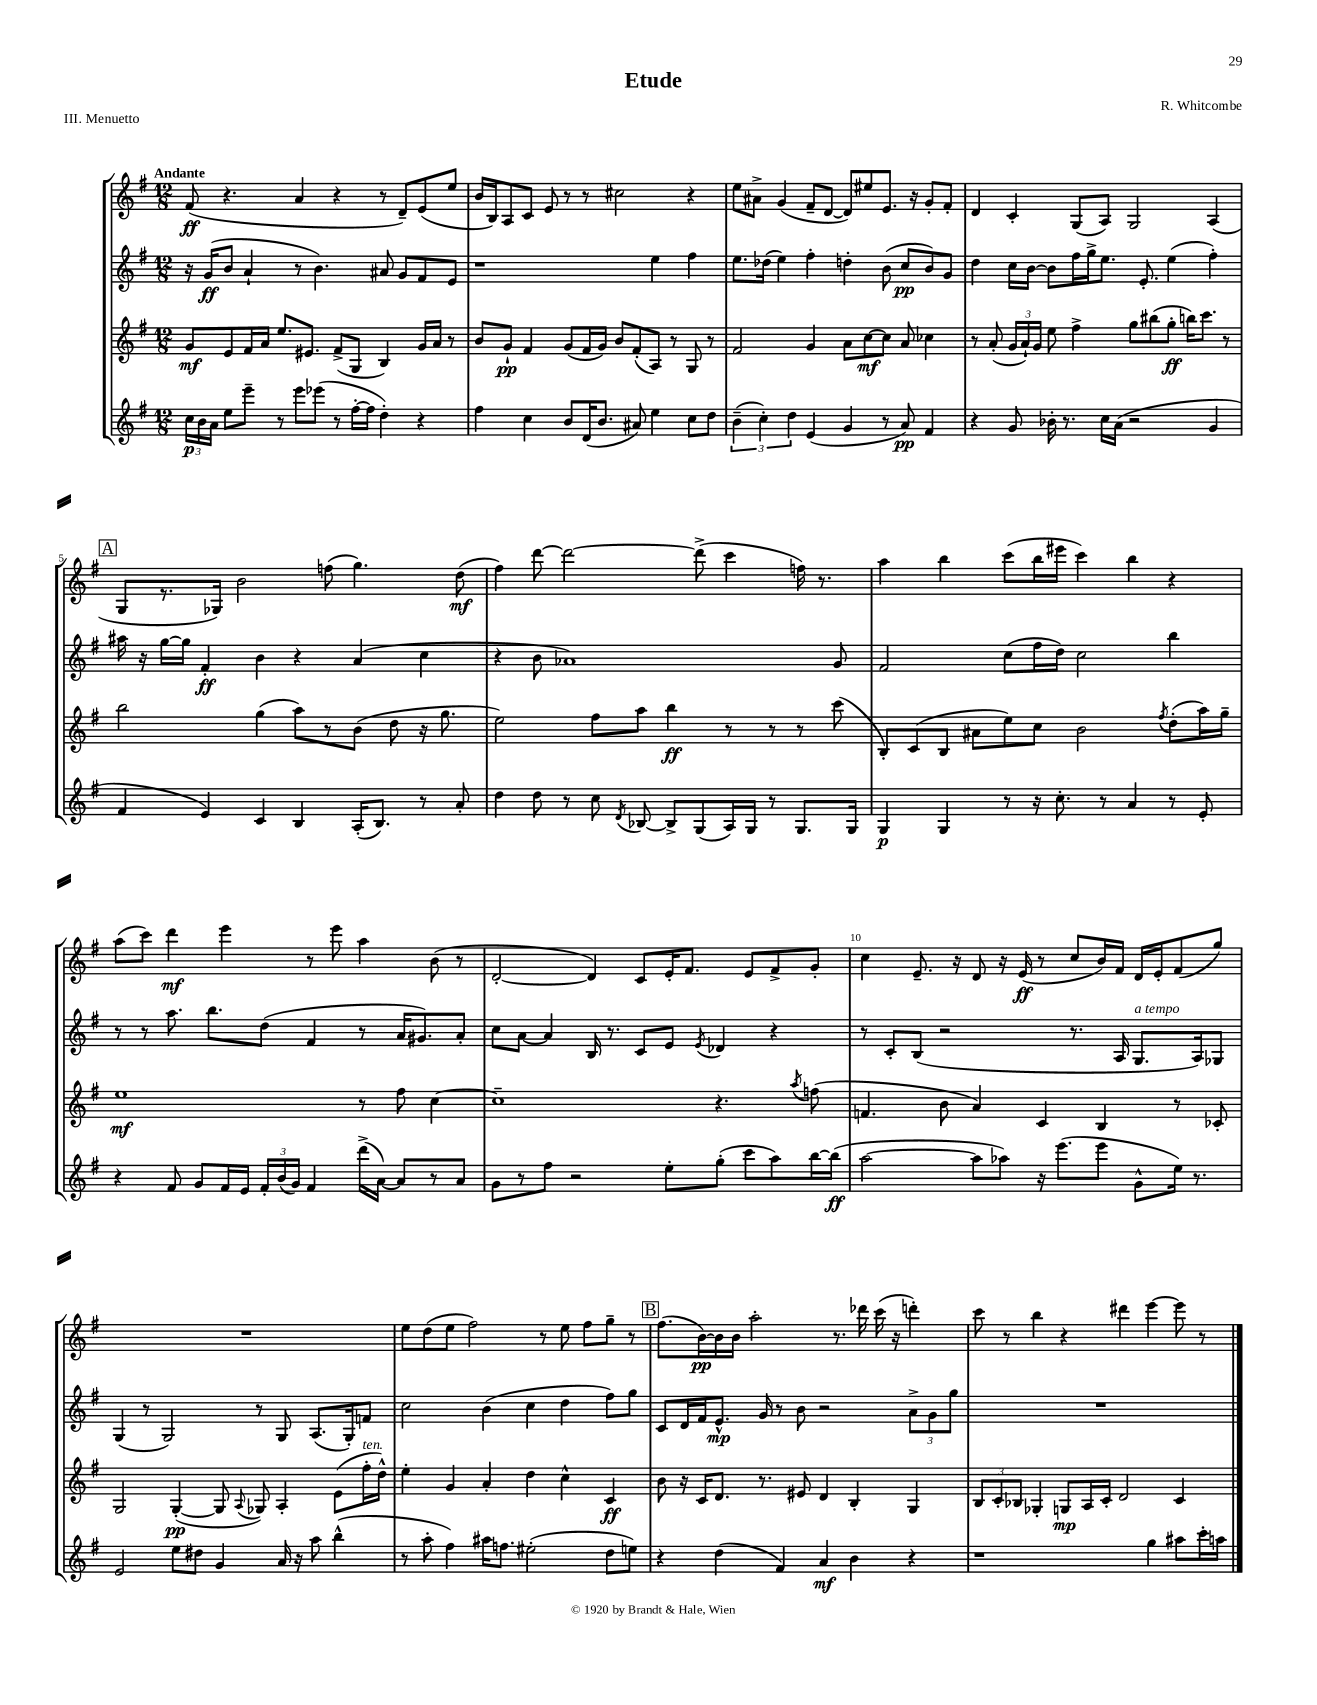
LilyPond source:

\header { title = "Etude" composer = "R. Whitcombe" piece = "III. Menuetto" }
<<
\new StaffGroup <<
\new Staff = "s0" {
    \clef treble \key g \major \numericTimeSignature \time 12/8 \tempo "Andante"
    \autoBeamOff fis'8\ff( r4. a'4 r4 r8 d'8[--) e'8( e''8] |
    b'16[ b16) a8 c'8] e'8 r8 r8 cis''2 r4 |
    e''8[ ais'8]-> g'4( fis'8[-- d'8]~ d'8[) eis''8 e'8.] r16 g'8[-. fis'8]-. |
    d'4 c'4-. g8[( a8]) g2 a4( |
    \mark \markup { \box "A" } g8[ r8. ges16]) b'2 f''8( g''4.) d''8\mf( |
    fis''4) d'''8~ d'''2~ d'''8->( c'''4 f''16) r8. |
    a''4 b''4 c'''8[( b''16 eis'''16] c'''4) b''4 r4 |
    a''8[( c'''8]) d'''4\mf e'''4 r8 e'''8 a''4 b'8( r8 |
    d'2~-. d'4) c'8[ e'16-. fis'8.] e'8[ fis'8-> g'8]-. |
    c''4 e'8.-- r16 d'8 r16 e'16\ff( r8 c''8[ b'16) fis'16] d'16[ e'16-. fis'8( g''8]) |
    R1. |
    e''8[ d''8( e''8] fis''2) r8 e''8 fis''8[ g''8]-- r8 |
    \mark \markup { \box "B" } fis''8.[( b'16~\pp) b'16 b'16] a''2-. r8. des'''16 c'''16( r16 d'''4-.) |
    c'''8 r8 b''4 r4 dis'''4 e'''4~ e'''8 r8 \bar "|." |
}
\new Staff = "s1" {
    \clef treble \key g \major \numericTimeSignature \time 12/8
    \autoBeamOff r16 g'16[\ff( b'8] a'4-! r8 b'4.) ais'8 g'8[ fis'8 e'8] |
    r1 e''4 fis''4 |
    e''8.[ des''16]( e''4) fis''4-. d''4-. b'8( c''8[\pp b'8) g'8] |
    d''4 c''16[ b'16]~ b'8[ fis''16 g''16-> e''8.] e'8.-. e''4( fis''4-.) |
    \mark \markup { \box "A" } ais''16 r16 g''16[~ g''16] fis'4-.\ff b'4 r4 a'4( c''4 |
    r4 b'8 aes'1) g'8 |
    fis'2 c''8[( fis''16 d''16]) c''2 b''4 |
    r8 r8 a''8. b''8.[ d''8]( fis'4 r8 a'16[ gis'8.) a'8]-. |
    c''8[ a'8]~ a'4 b16 r8. c'8[ e'8] \acciaccatura { e'8 } des'4 r4 |
    r8 c'8[-. b8]( r2 r8. a16 g8.[^\markup { \italic "a tempo" } a16) ges8] |
    g4( r8 g2) r8 g8 a8.[( g16-.) f'8] |
    c''2 b'4( c''4 d''4 fis''8[) g''8] |
    \mark \markup { \box "B" } c'8[ d'16 fis'16 e'8.]-^\mp g'16 r8 b'8 r2 \tuplet 3/2 { a'8[-> g'8 g''8] } |
    R1. \bar "|." |
}
\new Staff = "s2" {
    \clef treble \key g \major \numericTimeSignature \time 12/8
    \autoBeamOff g'8[\mf e'8 fis'16 a'16] e''8.[ eis'8.] fis'8[->( g8] b4) g'16[ a'16] r8 |
    b'8[ g'8]-!\pp fis'4 g'8[( fis'16 g'16]) b'8[ fis'8-.( a8]) r8 g8 r8 |
    fis'2 g'4 a'8[ c''8~\mf c''8] a'8 ces''4 |
    r8 a'8-.( \tuplet 3/2 { g'16[ a'16-!) g'16] } e''8 fis''4-> g''8[ bis''8( g''8]-.\ff b''16[) c'''8.] r8 |
    \mark \markup { \box "A" } b''2 g''4( a''8[) r8 b'8]( d''8 r16 g''8. |
    e''2) fis''8[ a''8] b''4\ff r8 r8 r8 c'''8( |
    b8[-.) c'8( b8] ais'8[ e''8) c''8] b'2 \acciaccatura { fis''8 } d''8[-.( a''16) g''16]-- |
    e''1\mf r8 fis''8 c''4~ |
    c''1-- r4. \acciaccatura { a''8 } f''8( |
    f'4. b'8 a'4) c'4 b4 r8 ces'8-. |
    g2 g4~-.\pp( g8 \appoggiatura { a8 } ges8) a4-. e'8[( fis''16-.^\markup { \italic "ten." } d''16]-^) |
    e''4-. g'4 a'4-. d''4 c''4-^ c'4\ff |
    \mark \markup { \box "B" } b'8 r16 c'16[ d'8.] r8. eis'8 d'4 b4-. g4 |
    \tuplet 3/2 { b8[ c'8-. bes8] } ges4-. g8[\mp a16 c'16]-. d'2 c'4 \bar "|." |
}
\new Staff = "s3" {
    \clef treble \key g \major \numericTimeSignature \time 12/8
    \autoBeamOff \tuplet 3/2 { c''16[\p b'16 a'16] } e''8[ e'''8]-- r8 e'''8[ ees'''8]( r8 fis''16[~-. fis''16] d''4-.) r4 |
    fis''4 c''4 b'8[ d'16( b'8.] ais'8) e''4 c''8[ d''8] |
    \tuplet 3/2 { b'4--( c''4-.) d''4 } e'4( g'4 r8 a'8\pp) fis'4 |
    r4 g'8 bes'16-. r8. c''16[ a'16]( r2 g'4 |
    \mark \markup { \box "A" } fis'4 e'4) c'4 b4 a16[-.( b8.]) r8 a'8-. |
    d''4 d''8 r8 c''8 \acciaccatura { d'8 } bes8~ bes8[-> g8( a16) g16] r8 g8.[ g16] |
    g4\p g4 r8 r16 c''8.-. r8 a'4 r8 e'8-. |
    r4 fis'8 g'8[ fis'16 e'16] \tuplet 3/2 { fis'16[-. b'16( g'16]) } fis'4 d'''16[->( a'16]~) a'8[ r8 a'8] |
    g'8[ r8 fis''8] r2 e''8[-. g''8]-.( c'''8[ a''8) b''16~ b''16]\ff( |
    a''2~ a''8[ aes''8]) r16 e'''8.[( e'''8] g'8[-^ e''16]) r8. |
    e'2 e''8[ dis''8] g'4 a'16 r16 a''8 b''4-^( |
    r8 a''8-. fis''4) ais''16[ f''8.] eis''2-.( d''8[ e''8]) |
    \mark \markup { \box "B" } r4 d''4( fis'4) a'4\mf b'4 r4 |
    r1 g''4 ais''8[ c'''16-. a''16] \bar "|." |
}
>>
>>
\layout { \context { \Score \override BarNumber.break-visibility = ##(#f #t #t) barNumberVisibility = #(every-nth-bar-number-visible 5) } }
